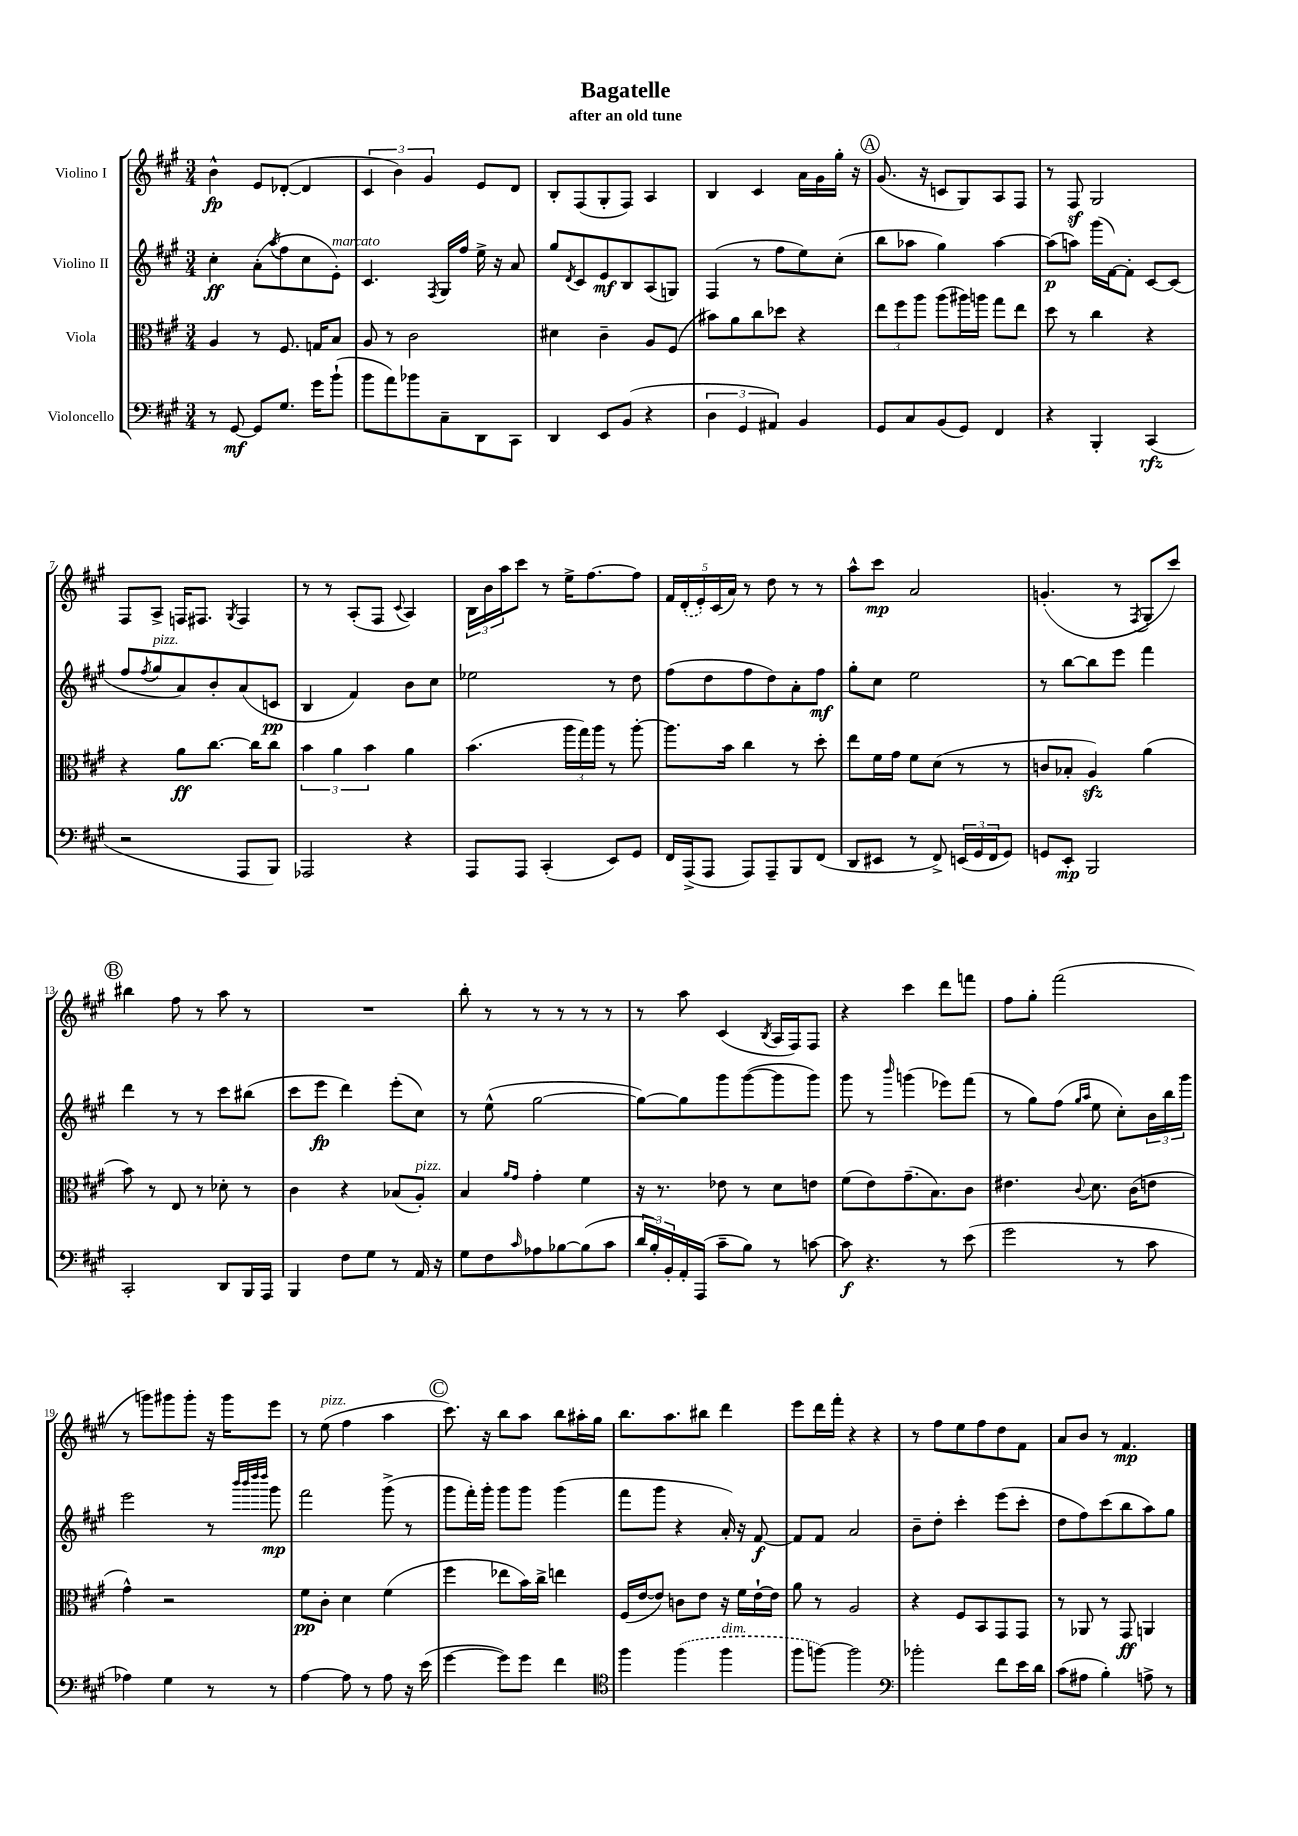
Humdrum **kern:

**kern	**kern	**kern	**kern
*staff4	*staff3	*staff2	*staff1
*clefF4	*clefC3	*clefG2	*clefG2
*k[f#c#g#]	*k[f#c#g#]	*k[f#c#g#]	*k[f#c#g#]
*M3/4	*M3/4	*M3/4	*M3/4
8r	4A/	4cc#'\	4b^^\
[8GG#/	.	.	.
8GG#/]L	8r	(8a'\L	8e/L
.	.	8qaa/	.
8.G#/J	8.F#/	8ff#\	([8d-'/J
.	.	8cc#\	4d-/]
16g#\LK	16G/LK	.	.
(8b`\J	8B/J	8e'\J)	.
=	=	=	=
8b\L	8A/	4.c#/	6c#/
8a\)	8r	.	.
.	.	.	6b\)
8b-\	2c#\	.	.
.	.	.	6g#/
.	.	8qF#/	.
8C#~\	.	16G#/LL	.
.	.	16ff#/JJ	.
8DD\	.	16ee^\	8e/L
.	.	16r	.
8CC#\J	.	8a/	8d/J
=	=	=	=
4DD/	4d#\	8gg#/L	8B'/L
.	.	8qd/	.
.	.	8c#/	(8F#/
8EE/L	4c#~\	8e/	8G#'/
(8BB/J	.	8B/	8F#/J)
4r	8A/L	(8A/	4A/
.	(8F#/J	8G/J)	.
=	=	=	=
6D\	8b#\L)	(4F#/	4B/
.	8a\	.	.
6GG#/	.	.	.
.	8cc#\	8r	4c#/
6AA#/)	.	.	.
.	8dd-\J	8ff#\L	.
4BB/	4r	8ee\)	16a\LL
.	.	.	16g#\
.	.	(8cc#'\J	16gg#'\JJ
.	.	.	16r
=	=	=	=
8GG#/L	12ee\L	8bb\L	(8.g#/
.	12ff#\	.	.
8C#/	.	8aa-\J	.
.	12aa\J	.	.
.	.	.	16r
(8BB/	(8aa\L	4gg#\)	8c/L
8GG#/J)	16aa#\L)	.	8G#/)
.	16aa\JJ	.	.
4FF#/	8gg#\L	[4aa-\	8A/
.	8ee\J	.	8F#/J
=	=	=	=
4r	8dd\	(8aa-\]L	8r
.	8r	8aa\J)	8F#/
4BBB'/	4cc#\	(16ggg#\LL	2G#/
.	.	[16f#\J)	.
.	.	8f#'\]J	.
(4CC#/	4r	[8c#/L	.
.	.	(8c#/]J	.
=	=	=	=
2r	4r	8ff#/L	8F#/L
.	.	8qff#/	.
.	.	8gg#/	8A^/J
.	8a\L	8a/)	16F/LK
.	.	.	8.F#/J
.	[8.cc#\J	8b'/	.
.	.	.	8qG#/
8AAA/L	.	(8a/	4F#/
.	16cc#\]LK	.	.
8BBB/J)	8cc#\J	8c/J	.
=	=	=	=
2AAA-/	6b\	4B/	8r
.	.	.	8r
.	6a\	.	.
.	.	4f#/)	(8A'/L
.	6b\	.	.
.	.	.	8F#/J
.	.	.	8qqc#/
4r	4a\	8b\L	4A/)
.	.	8cc#\J	.
=	=	=	=
8AAA/L	(4.b\	2ee-\	24B\LL
.	.	.	24b\
.	.	.	24aa\J
8AAA/J	.	.	8ccc#\J
(4CC#'/	.	.	8r
.	24aa\LL	.	16ee^\LK
.	24gg#\)	.	.
.	.	.	[8.ff#\
.	24aa\JJ	.	.
8EE/L)	8r	8r	.
8GG#/J	[8aa'\	8dd\	8ff#\]J
=	=	=	=
16FF#/LL	8.aa\]L	(8ff#\L	20f#/LL
.	.	.	(20d'/
(16AAA^/J	.	.	.
.	.	.	20e'/)
8AAA/J	.	8dd\	.
.	.	.	(20c#/
.	16b\Jk	.	.
.	.	.	20a/JJ)
8AAA/L)	4cc#\	8ff#\	8r
8AAA~/	.	8dd\)	8dd\
8BBB/	8r	8a'\	8r
(8FF#/J	8dd'\	8ff#\J	8r
=	=	=	=
8DD/L	8ee\L	8gg#'\L	8aa^^\L
8EE#/J	16f#\L	8cc#\J	8ccc#\J
.	16g#\JJ	.	.
8r	8f#\L	2ee\	2a/
8FF#^/)	(8d\J	.	.
(24EE/LL	8r	.	.
24GG#/	.	.	.
24FF#/J	.	.	.
8GG#/J)	8r	.	.
=	=	=	=
8GG/L	8c/L	8r	(4.g'/
8EE'/J	8B-'/J	[8bb\L	.
2BBB/	4A/)	8bb\]	.
.	.	8eee\J	8r
.	.	.	8qF#/
.	(4a\	4fff#\	8G#'/L
.	.	.	8ccc#/J)
=	=	=	=
2CC#'/	8b\)	4ddd\	4bb#\
.	8r	.	.
.	8E/	8r	8ff#\
.	8r	8r	8r
8DD/L	8d-'\	8ccc#\L	8aa\
16BBB/L	8r	(8bb#\J	8r
16AAA/JJ	.	.	.
=	=	=	=
4BBB/	4c#\	8ccc#\L	2.r
.	.	8eee\J	.
8F#\L	4r	4ddd\)	.
8G#\J	.	.	.
8r	(8B-/L	(8eee'\L	.
16AA/	8A'/J)	8cc#\J)	.
16r	.	.	.
=	=	=	=
8G#\L	4B/	8r	8bb'\
8F#\	.	(8ee^^\	8r
.	16qqa/LL	.	.
16qqc#/	16qqg#/JJ	.	.
8A-\	4g#'\	[2gg#\	8r
[8B-\	.	.	8r
(8B-\]	4f#\	.	8r
8c#\J	.	.	8r
=	=	=	=
24d/LL	16r	8gg#\_L)	8r
24B'/)	.	.	.
.	8.r	.	.
24BB'/	.	.	.
16AA'/	.	8gg#\]	8aa\
(16AAA/JJ	.	.	.
8c#~\L	8e-\	8ggg#\	(4c#/
8B\J)	8r	([8ggg#\	.
.	.	.	8qB/
8r	8d\L	8ggg#\]	16A/LL
.	.	.	16F#/J)
[8c\	8e\J	8ggg#\J)	8F#/J
=	=	=	=
8c\]	(8f#\L	8ggg#\	4r
4.r	8e\)	8r	.
.	.	16qqbbb/	.
.	(8.g#~\	(4ggg\	4ccc#\
.	8.B\)	.	.
8r	.	8eee-\L)	8ddd\L
(8e\	8c#\J	(8fff#\J	8fff\J
=	=	=	=
2g#\	4.e#\	8r	8ff#\L
.	.	8gg#\L)	8gg#'\J
.	.	(8ff#\J	(2fff#\
.	.	16qqgg#/LL	.
.	8qqc#/	16qqaa/JJ	.
.	8.d\	8ee\	.
8r	.	8cc#'\L)	.
.	(16c#\LK	.	.
8c#\	8e\J	24b\L	.
.	.	24bb\	.
.	.	24ggg#\JJ	.
=	=	=	=
4A-\)	4g#^^\)	2eee\	8r
.	.	.	8ggg\L)
4G#\	2r	.	8ggg#\
.	.	.	8ggg#'\J
8r	.	8r	16r
.	.	.	16ggg#\LK
.	.	32qqbbb/LLL	.
.	.	32qqbbb/	.
.	.	32qqdddd/	.
.	.	32qqdddd/JJJ	.
8r	.	8ggg#\	8eee\J
=	=	=	=
[4A\	8f#\L	2fff#\	8r
.	8c#'\J	.	(8ee\
8A\]	4d\	.	4ff#\
8r	.	.	.
8A\	(4f#\	(8ggg#^\	4aa\
16r	.	8r	.
(16e\	.	.	.
=	=	=	=
[4g#\	4ff#\	8ggg#\L	8.ccc#\)
.	.	16fff#'\L)	.
.	.	16ggg#'\JJ	16r
8g#\]L)	8ee-\L	8ggg#\L	8bb\L
8g#\J	16b\L)	8ggg#\J	8aa\J
.	16cc#^\JJ	.	.
4f#\	4ee\	(4ggg#\	8bb\L
.	.	.	16aa#'\L
.	.	.	16gg#\JJ
=	=	=	=
*clefC4	*	*	*
4ff#\	(16F#/LL	8fff#\L	8.bb\L
.	[16e/J	.	.
.	8e/]J)	8ggg#\J	.
.	.	.	8.aa\
(4ff#\	8c\L	4r	.
.	8e\J	.	8bb#\J
4ff#\	16r	16a'/)	4ddd\
.	16f#\LL	16r	.
.	[16e`\	[8f#/	.
.	16e\]JJ	.	.
=	=	=	=
8ff#\L	8a\	8f#/]L	8eee\L
[8ff\J)	8r	8f#/J	16ddd\L
.	.	.	16fff#'\JJ
2ff\]	2A/	2a/	4r
.	.	.	4r
=	=	=	=
*clefF4	*	*	*
2b-'\	4r	8b~\L	8r
.	.	8dd'\J	8ff#\L
.	8F#/L	4ccc#'\	8ee\
.	8BB/	.	8ff#\
8f#\L	8GG#/	(8eee\L	8dd\
16e\L	8GG#/J	8ccc#'\J	8f#\J
16d\JJ	.	.	.
=	=	=	=
(8c#\L	8r	8dd\L	8a/L
8A#\J	8AA-/	8ff#\)	8b/J
4B'\)	8r	(8ccc#\	8r
.	8GG#/	8bb\	4.f#/
8A^\	4AA/	8aa\)	.
8r	.	8gg#\J	.
==	==	==	==
*-	*-	*-	*-
